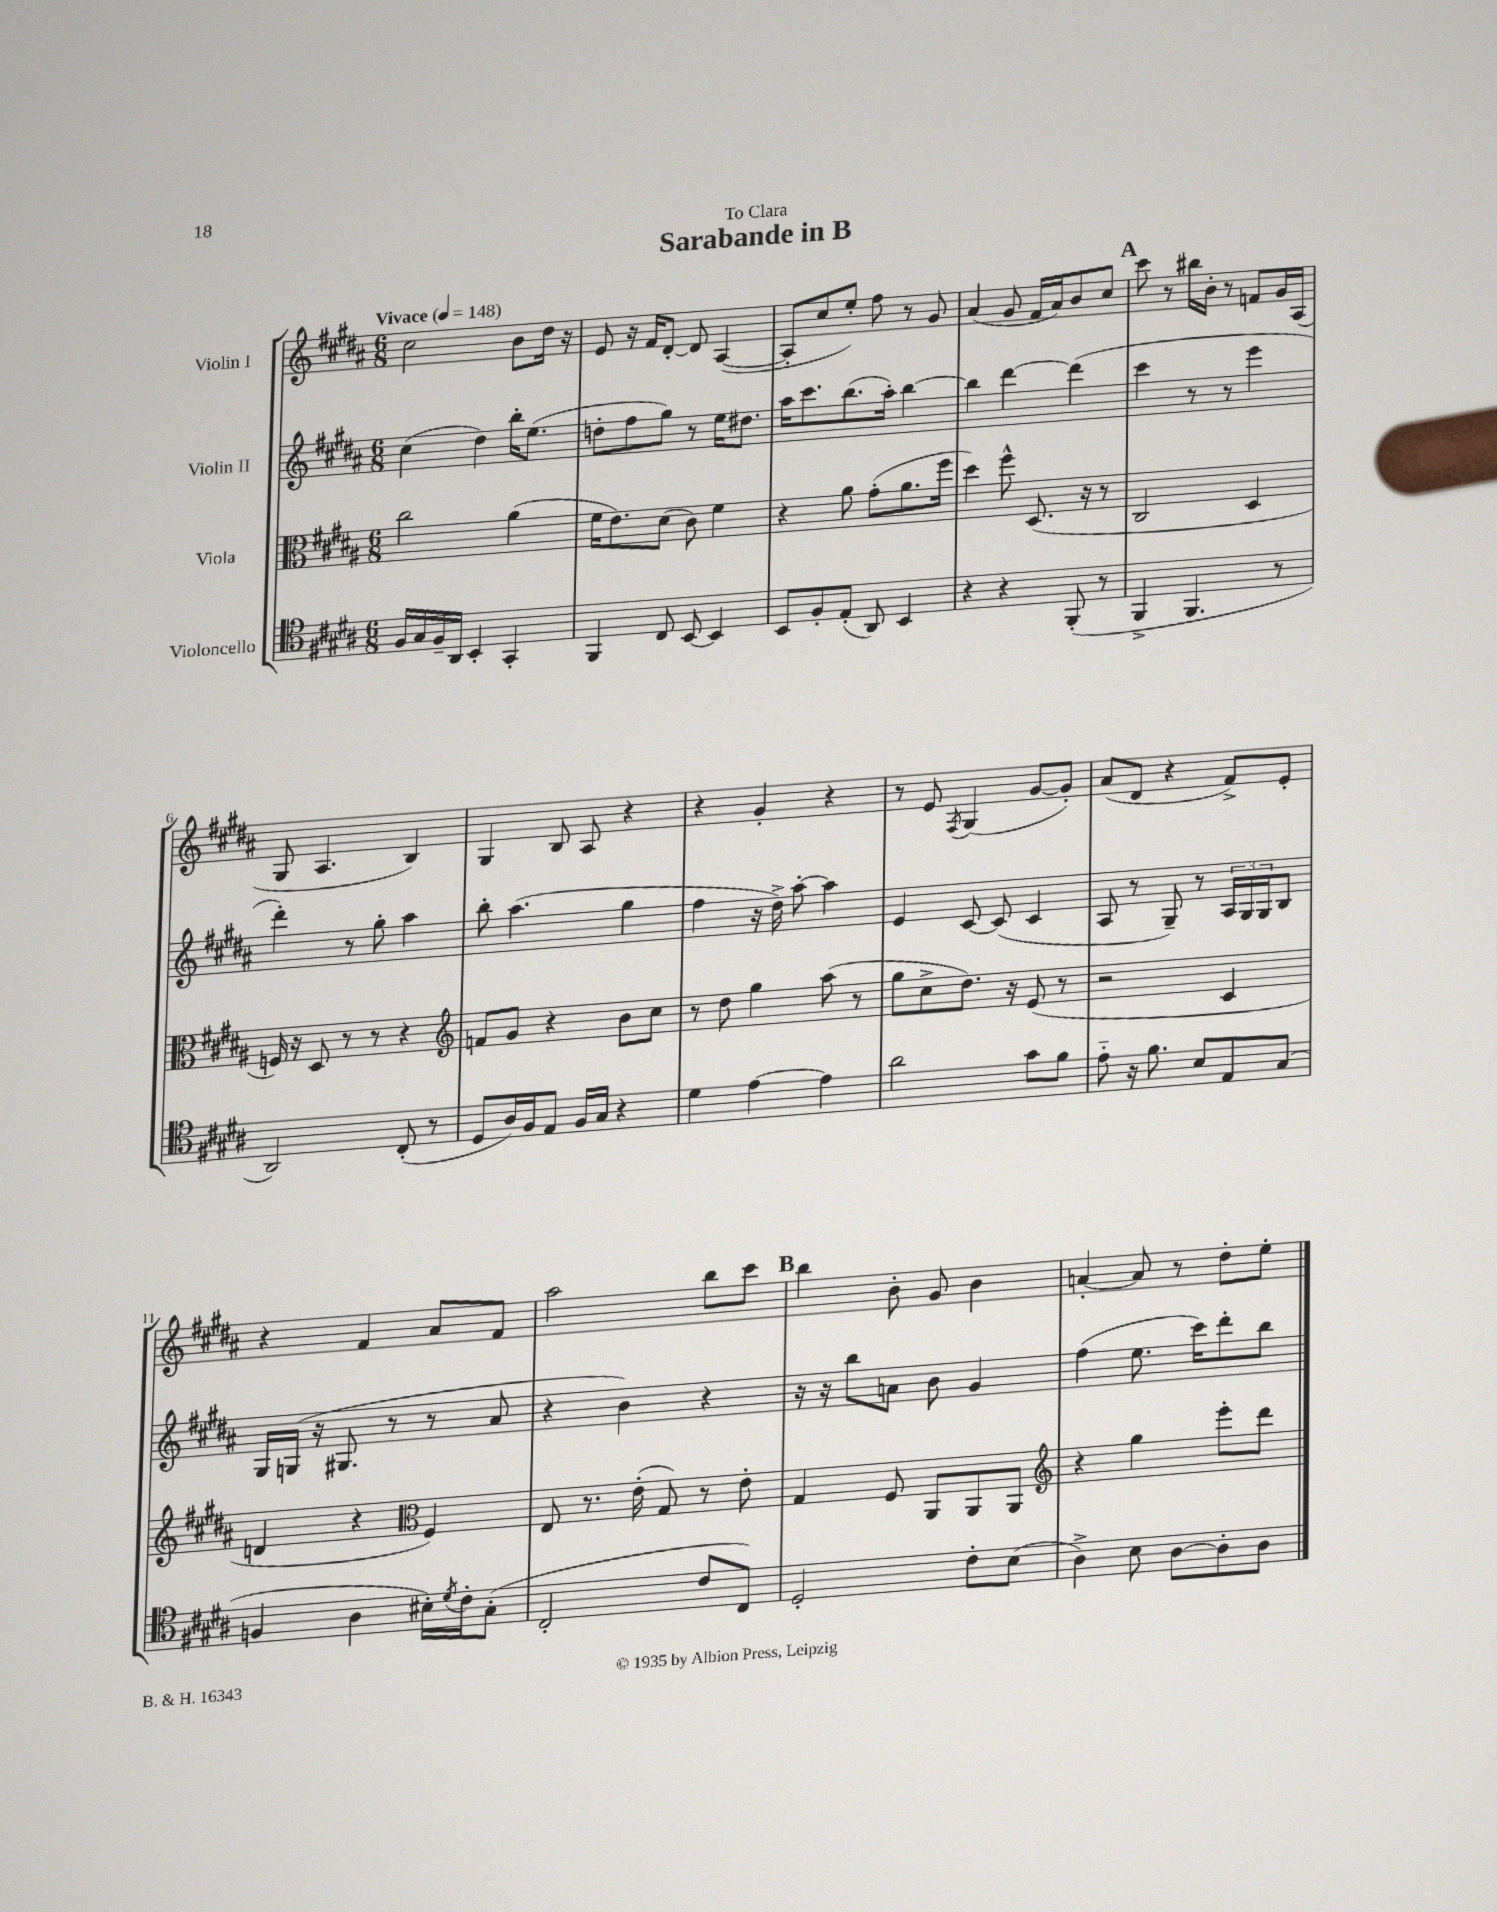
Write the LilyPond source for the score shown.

\header { title = "Sarabande in B" dedication = "To Clara" }
<<
\new StaffGroup <<
\new Staff = "s0" \with { instrumentName = "Violin I" } {
    \clef treble \key b \major \numericTimeSignature \time 6/8 \tempo "Vivace" 4 = 148
    cis''2 b'8 dis''16 r16 |
    e'8 r16 fis'16 dis'8~-. dis'8 ais4~( |
    ais8-. cis''8 e''8-.) fis''8 r8 gis'8 |
    ais'4( gis'8 fis'16 ais'16) b'8 cis''8 |
    \mark \markup { \bold "A" } cis'''8 r8 bis''16 b'16-. r8 f'8 gis'16 ais16( |
    gis8 ais4. b4) |
    gis4 b8 ais8 r4 |
    r4 gis'4-. r4 |
    r8 e'8 \acciaccatura { fis8 } gis4( gis'8~ gis'8-.) |
    ais'8( dis'8 r4 fis'8->) e'8-. |
    r4 fis'4 ais'8 fis'8 |
    ais''2 b''8 cis'''8 |
    \mark \markup { \bold "B" } b''4 b'8-. gis'8 b'4 |
    a'4~-. a'8 r8 dis''8-. e''8-. \bar "|." |
}
\new Staff = "s1" \with { instrumentName = "Violin II" } {
    \clef treble \key b \major \numericTimeSignature \time 6/8
    cis''4( dis''4) b''16-. e''8.( |
    d''8-. fis''8 gis''8) r8 e''16 dis''8. |
    ais''16 cis'''8. b''8.( ais''16-.) b''4~ |
    b''4 dis'''4~ dis'''4( |
    \mark \markup { \bold "A" } cis'''4 r8 r8 e'''4 |
    dis'''4-.) r8 gis''8-. ais''4 |
    b''8-. ais''4.( gis''4 |
    fis''4 r16 dis''16->) ais''8~-. ais''4 |
    e'4 cis'8~ cis'8( cis'4 |
    ais8 r8 gis8--) r8 \tuplet 3/2 { ais16 gis16 gis16 } b8 |
    gis16 g16( r16 gis8. r8 r8 ais'8 |
    r4 b'4) r4 |
    \mark \markup { \bold "B" } r16 r16 b''8 a'8 b'8 gis'4 |
    fis''4( e''8. cis'''16) dis'''8-. b''8 \bar "|." |
}
\new Staff = "s2" \with { instrumentName = "Viola" } {
    \clef alto \key b \major \numericTimeSignature \time 6/8
    cis''2 ais'4( |
    fis'16 e'8.) dis'8( cis'8) fis'4 |
    r4 ais'8 gis'8-.( ais'8. fis''16 |
    dis''4) fis''8-^ dis8.( r16 r8 |
    \mark \markup { \bold "A" } cis2 dis4 |
    f16) r16 dis8 r8 r8 r4 |
    \clef treble f'8 gis'8 r4 b'8 cis''8 |
    r8 dis''8 gis''4 ais''8( r8 |
    gis''8 cis''8-> dis''8.) r16 e'8( r8 |
    r2 cis'4 |
    d'4 r4 \clef alto fis4) |
    e8 r8. e'16-.( gis8) r8 e'8-. |
    \mark \markup { \bold "B" } gis4 fis8 ais,8 ais,8 ais,8 |
    \clef treble r4 gis''4 e'''8-. dis'''8 \bar "|." |
}
\new Staff = "s3" \with { instrumentName = "Violoncello" } {
    \clef tenor \key b \major \numericTimeSignature \time 6/8
    fis16 gis16 fis16-- ais,16 b,4-. gis,4-. |
    fis,4 cis8 b,8~ b,4 |
    b,8 fis8-. e8-.( ais,8) b,4 |
    r4 r4 fis,8-.( r8 |
    \mark \markup { \bold "A" } fis,4-> fis,4. r8 |
    ais,2) cis8-.( r8 |
    dis8 ais16) fis16 e8 fis16 gis16 r4 |
    dis'4 e'4~ e'4 |
    ais'2 gis'8 fis'8 |
    e'8-_ r16 fis'8. b8 e8 gis8( |
    f4 ais4 bis16-.) \acciaccatura { dis'8 } cis'16-. gis8-.( |
    cis2-. cis'8 cis8) |
    \mark \markup { \bold "B" } dis2-. cis'8-. b8( |
    ais4->) b8 ais8~ ais8-. ais8 \bar "|." |
}
>>
>>
